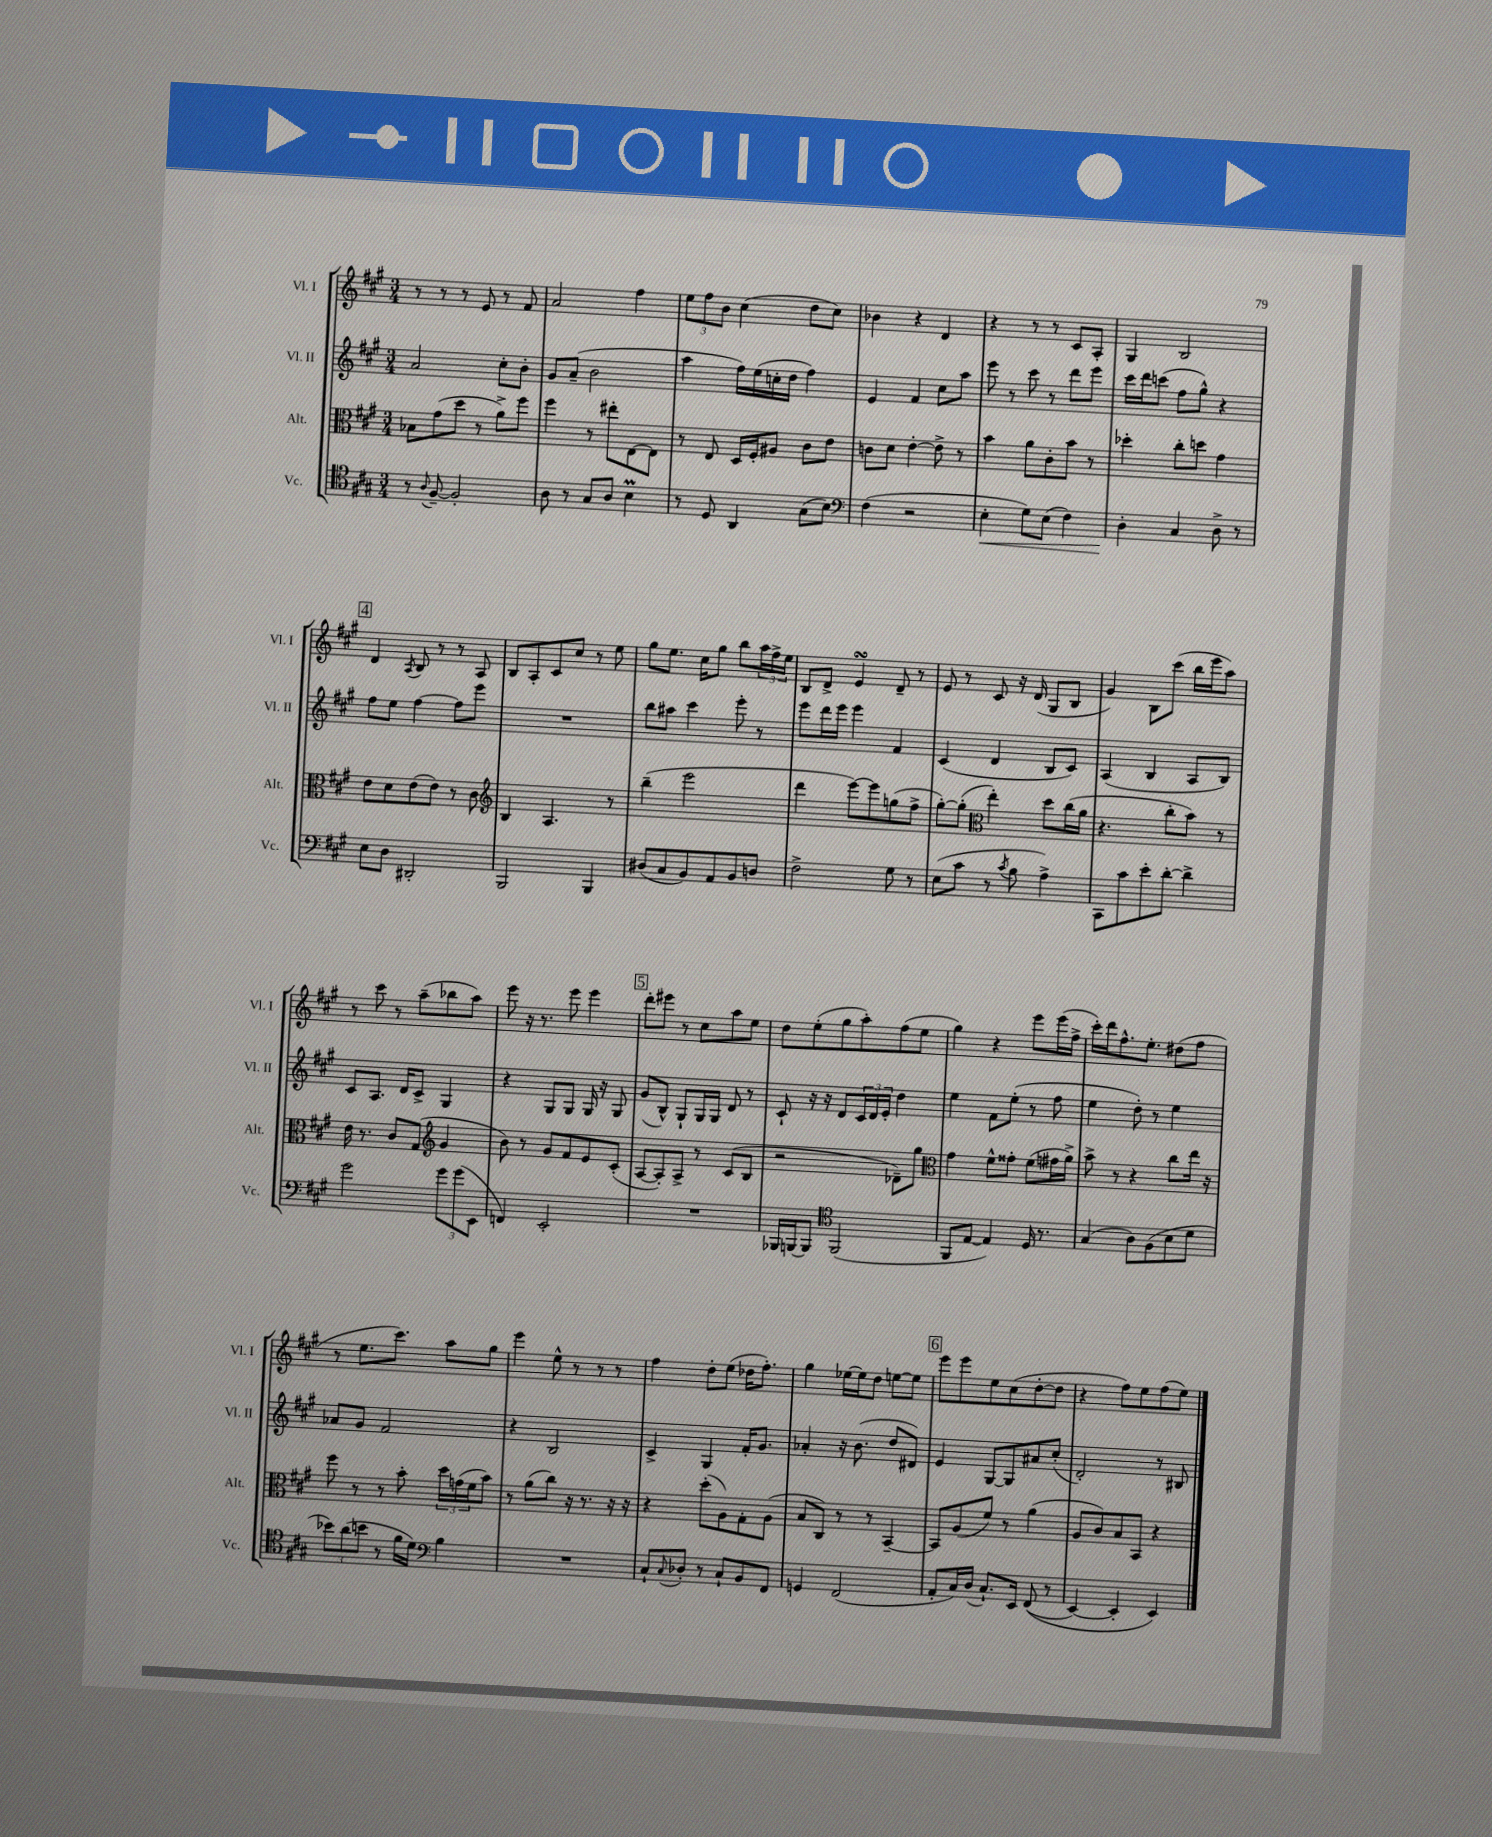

**kern	**dynam	**kern	**kern	**kern
*part4	*part4	*part3	*part2	*part1
*staff4	*staff4	*staff3	*staff2	*staff1
*I"Vc.	*	*I"Alt.	*I"Vl. II	*I"Vl. I
*I'Vc.	*	*I'Alt.	*I'Vl. II	*I'Vl. I
*clefC4	*	*clefC3	*clefG2	*clefG2
*k[f#c#g#]	*	*k[f#c#g#]	*k[f#c#g#]	*k[f#c#g#]
*M3/4	*	*M3/4	*M3/4	*M3/4
=23	=23	=23	=23	=23
8r	.	8B-X\L	2a/	8r
8qqA/	.	.	.	.
[8F#~/	.	(8g#\	.	8r
2F#'/]	.	8dd\J	.	8r
.	.	8r	.	8e/
.	.	8a^\L)	8cc#'\L	8r
.	.	8ff#\J	8b'\J	8f#/
=24	=24	=24	=24	=24
8A\	.	4ff#\	8g#/L	2a/
8r	.	.	(8a~/J	.
8G#/L	.	8r	2b\	.
8A/J	.	8ee#X'\L	.	.
4BM\	.	[8E\	.	4ff#\
.	.	8E\J]	.	.
=25	=25	=25	=25	=25
8r	.	8r	4aa\	12ee\L
.	.	.	.	12ff#\
8D/	.	8E/	.	.
.	.	.	.	12b\J
4AA/	.	16D/LL	16ff#\LL)	(4cc#\
.	.	16F#'/J	(16ee\	.
.	.	8A#X/J	16ccn'\	.
.	.	.	16dd\JJ	.
(8G#\L	.	8c#\L	4ff#\)	8dd\L
8B\J)	.	8e\J	.	8cc#\J)
=26	=26	=26	=26	=26
*clefF4	*	*	*	*
(4F#\	.	8cn\L	4e/	4b-X\
.	.	8d\J	.	.
2r	.	[4e'\	4f#/	4r
.	.	8e^\]	8cc#\L	4d/
.	.	8r	8aa\J	.
=27	=27	=27	=27	=27
!	!LO:HP:b	!	!	!
4E'\	<	4b\	8eee\	4r
.	.	.	8r	.
8G#\L)	.	8a\L	8ccc#\	8r
(8E\J	.	8c#'\	8r	8r
4F#\)	.	8b\J	8ddd\L	8c#/L
.	.	8r	8eee\J	8A'/J
=28	=28	=28	=28	=28
4D'\	.	4dd-X'\	16ccc#\LL	4G#/
.	.	.	16ddd\J	.
.	.	.	(8cccn\J	.
4C#/	[	8cc#'\L	8ff#\L	2B/
.	.	8ddn\J	8gg#^^\J)	.
8D^\	.	4g#\	4r	.
8r	.	.	.	.
!!LO:LB:g=z
!!LO:REH:place=s1:t=4
=29	=29	=29	=29	=29
8E\L	.	8e\L	8ff#\L	4d/
8D\J	.	8d\	8ee\J	.
.	.	.	.	8qA/
2DD#X'/	.	(8e\	[4ff#\	8B/
.	.	8e\J)	.	8r
.	.	8r	8ff#\L]	8r
.	.	8c#\	8eee\J	8A/
=30	=30	=30	=30	=30
*	*	*clefG2	*	*
2BBB/	.	4B/	2.r	8B/L
.	.	.	.	8A'/
.	.	4.A/	.	8c#/
.	.	.	.	8cc#/J
4BBB/	.	.	.	8r
.	.	8r	.	8ee\
=31	=31	=31	=31	=31
(8D#X/L	.	(4bb~\	8bb\L	8gg#\L
8C#/	.	.	8aa#X\J	8.ee\J
8BB/)	.	2eee\	4ccc#\	.
.	.	.	.	16cc#\KL
8AA/	.	.	.	8gg#\J
8BB/	.	.	8eee'\	8bb\L
8Dn/J	.	.	8r	24aa\L
.	.	.	.	24ff#^\
.	.	.	.	24ee\JJ
=32	=32	=32	=32	=32
2F#^\	.	4ddd\	8eee\L	8B/L
.	.	.	16ddd\L	8d^/J
.	.	.	16eee\JJ	.
.	.	[8eee\L)	4eee\	4esSSS/
.	.	8eee\]	.	.
8G#\	.	(8ggn\	4f#/	8d~/
8r	.	8ff#^\J	.	8r
=33	=33	=33	=33	=33
(8E\L	.	[8gg#'\L)	(4c#/	8e/
8c#\J	.	(8gg#'\J]	.	8r
*	*	*clefC3	*	*
8r	.	4ee'\)	4d/	8c#/
8qc#/	.	.	.	.
8B\	.	.	.	16r
.	.	.	.	(16d/
4A^\)	.	8dd\L	8B/L	8G#/L
.	.	(16cc#\L	8c#/J)	8B/J
.	.	16a\JJ	.	.
=34	=34	=34	=34	=34
8CC#\L	.	4.r	(4A/	4g#/)
8c#\	.	.	.	.
8e'\	.	.	4B/	8B\L
[8d'\J	.	8cc#'\L	.	(8ccc#\J
4d^\]	.	8b\J)	8A/L	16bb\LL
.	.	.	.	16eee\J
.	.	8r	8B/J)	8aa\J)
!!LO:LB:g=z
=35	=35	=35	=35	=35
2g#\	.	16e\	8c#/L	8r
.	.	8.r	.	.
.	.	.	8.A/J	8ccc#\
.	.	8c#/L	.	8r
.	.	.	16d/KL	.
.	.	(8G#/J	8c#^/J	(8aa~\L
*	*	*clefG2	*	*
12g#\L	.	4g#/	4G#/	8bb-X\
(12g#\	.	.	.	.
.	.	.	.	8aa\J)
12EE\J	.	.	.	.
=36	=36	=36	=36	=36
4FFn/)	.	8b\)	4r	8eee\
.	.	8r	.	16r
.	.	.	.	8.r
2EE'/	.	8g#/L	8G#/L	.
.	.	8f#/	8G#/J	8eee\
.	.	8e/	16G#/	4eee\
.	.	.	16r	.
.	.	(8c#'/J	8G#/	.
!!LO:REH:place=s1:t=5
=37	=37	=37	=37	=37
2.r	.	[8A/L	(8g#/L	8ddd'\L
.	.	8A'/])	8B^^/J)	8eee#X\J
.	.	8A^/J	8G#`/L	8r
.	.	8r	16G#/L	8cc#\L
.	.	.	16G#/JJ	.
.	.	(8c#/L	8d/	8aa\
.	.	8B/J	8r	8ee\J
=38	=38	=38	=38	=38
16BBB-X/LL	.	2r	8c#`/	8dd\L
[16BBBn/J	.	.	.	.
8BBB/J]	.	.	16r	(8ee'\
.	.	.	16r	.
*clefC4	*	*	*	*
(2FF#/	.	.	8d/L	8gg#\
.	.	.	24c#/L	8aa'\)
.	.	.	24d/	.
.	.	.	24e'/JJ	.
.	.	8d-X~\L)	4dd\	(8ff#\
.	.	8gg#\J	.	8ee\J
=39	=39	=39	=39	=39
*	*	*clefC3	*	*
8FF#/L	.	4g#\	4ee\	4gg#\)
[8E/J	.	.	.	.
4E/])	.	8f#^^\L	8f#\L	4r
.	.	8g##X'\J	(8ee'\J	.
16D/	.	(8f#\L	8r	8eee\L
8.r	.	.	.	.
.	.	16g#X\L	8ff#\	(16eee\L
.	.	16a^\JJ)	.	16ff#^\JJ
=40	=40	=40	=40	=40
(4G#/	.	8b^\	4ee\	16ccc#'\LL)
.	.	.	.	16ddd\J
.	.	8r	.	8.ff#^^\
8A\L)	.	4r	8dd'\)	.
.	.	.	.	8.ee'\J
(8F#\	.	.	8r	.
8B\	.	8cc#\L	4ee\	(8dd#X\L
8d\J	.	16ee\Jk	.	8ff#\J
.	.	16r	.	.
!!LO:LB:g=z
=41	=41	=41	=41	=41
12b-X\L)	.	8ff#\	8a-X/L	8r
(12a\	.	.	.	.
.	.	8r	8g#/J	8.ee\L
12bn\J	.	.	.	.
8r	.	8r	2f#/	.
.	.	.	.	8.ccc#\J)
16f#\LL	.	8b'\	.	.
16d\JJ)	.	.	.	.
*clefF4	*	*	*	*
4B\	.	24dd\LL	.	8aa\L
.	.	(24gn\	.	.
.	.	24f#\J	.	.
.	.	8b\J)	.	8gg#\J
=42	=42	=42	=42	=42
2.r	.	8r	4r	4eee\
.	.	(8a\L	.	.
.	.	8cc#\J)	2B/	8ee^^\
.	.	16r	.	8r
.	.	8.r	.	.
.	.	.	.	8r
.	.	16r	.	8r
.	.	16r	.	.
=43	=43	=43	=43	=43
8C#`/L	.	4r	4c#^/	4ff#\
8qqC#/	.	.	.	.
8D-X'/J	.	.	.	.
8r	.	(8dd'\L	4G#/	8dd'\L
8C#`/L	.	8A\)	.	(8ee\J
8BB/	.	8G#'\	16f#'/KL	16dd-X\KL
.	.	.	8.g#/J	8.ff#'\J)
8FF#/J	.	(8A\J	.	.
=44	=44	=44	=44	=44
4GGn/	.	8B/L	4a-X'/	4gg#\
.	.	8C#/J)	.	.
(2FF#/	.	8r	16r	[16ee-X\LL
.	.	.	(8.b\	16ee-\J]
.	.	8r	.	8dd\J
.	.	[4BB~/	8dd/L	[8een\L
.	.	.	8d#X/J)	8ee\J]
!!LO:REH:place=s1:t=6
=45	=45	=45	=45	=45
8AA'/L	.	8BB/L]	4e/	8eee\L
16C#/L)	.	(8A/	.	8eee\
(16D/JJ	.	.	.	.
8.C#`/L)	.	8f#/J)	[8G#/L	8ee\
.	.	8r	8G#/]	(8cc#\
16EE/Jk	.	.	.	.
((8FF#/	.	(4a\	8a#X/	[8dd'\
8r	.	.	(8cc#'/J	8dd\J]
=46	=46	=46	=46	=46
[4EE/)	.	8A/L	2d'/)	4r
.	.	8c#/)	.	.
4EE'/]	.	8B/	.	8ff#\L)
.	.	8BB/J	.	8ee\
4EE/)	.	4r	8r	(8ff#\
.	.	.	8B#X/	8ee\J)
==	==	==	==	==
*-	*-	*-	*-	*-
